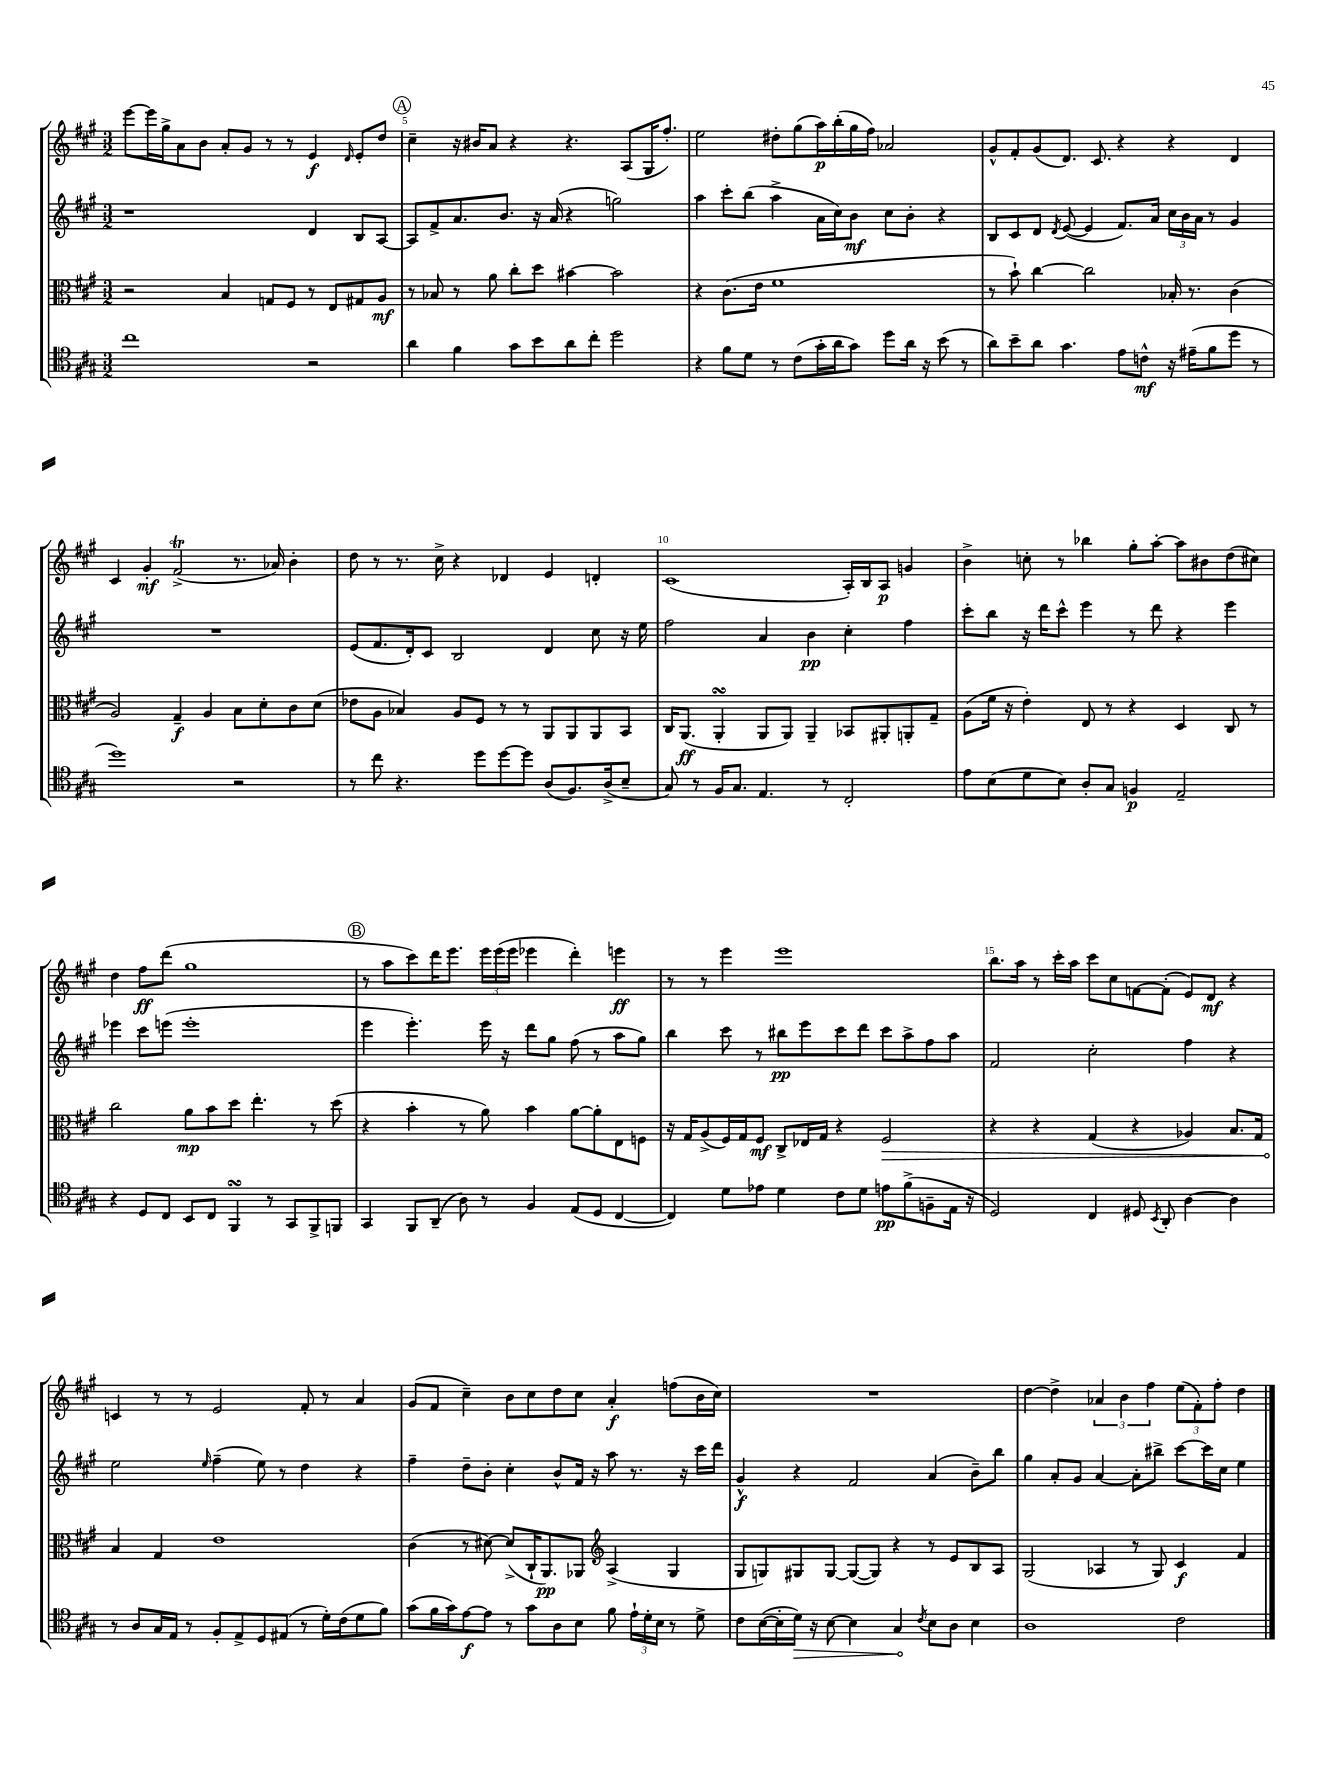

**kern	**kern	**kern	**kern
*staff4	*staff3	*staff2	*staff1
*clefC4	*clefC3	*clefG2	*clefG2
*k[f#c#g#]	*k[f#c#g#]	*k[f#c#g#]	*k[f#c#g#]
*M3/2	*M3/2	*M3/2	*M3/2
1cc#	2r	1r	[8eee\L
.	.	.	16eee\]L
.	.	.	16gg#^\J
.	.	.	8a\
.	.	.	8b\J
.	4B/	.	8a'/L
.	.	.	8g#/J
.	8G/L	.	8r
.	8F#/J	.	8r
2r	8r	4d/	4e/
.	8E/L	.	.
.	.	.	16qqd/
.	8G#/	8B/L	8e'/L
.	8A/J	[8A/J	8dd/J
=	=	=	=
4a\	8r	8A/]L	4cc#~\
.	8B-/	8f#^/	.
4f#\	8r	8.a/	16r
.	.	.	16b#/LK
.	8a\	.	8a/J
.	.	8.b/J	.
8g#\L	8cc#'\L	.	4r
8b\	8dd\J	16r	.
.	.	(16a/	.
8a\	[4b#\	4r	4.r
8cc#'\J	.	.	.
2dd\	2b#\]	2gg\)	.
.	.	.	(8A/L
.	.	.	16G#/K
.	.	.	8.ff#'/J)
=	=	=	=
4r	4r	4aa\	2ee\
8f#\L	(8.c#\L	8ccc#'\L	.
8d\J	.	(8bb\J	.
.	16e\Jk	.	.
8r	1f#	4aa^\	8dd#'\L
(8c#\L	.	.	(8gg#\
16g#'\L	.	16a\LL	16aa\L)
16a\J	.	16cc#\J)	(16bb'\
8g#\J)	.	8b\J	16gg#\
.	.	.	16ff#\JJ)
8dd\L	.	8cc#\L	2a-/
16a\Jk	.	8b'\J	.
16r	.	.	.
(8b\	.	4r	.
8r	.	.	.
=	=	=	=
8a\L)	8r	8B/L	8g#^^/L
8b~\	8b`\)	8c#/	8f#'/
8a\J	[4cc#\	8d/J	(8g#/
.	.	8qd/	.
4.g#\	.	([8e/	8.d/J)
.	2cc#\]	4e/]	.
.	.	.	8.c#/
8e\L	.	8.f#/L)	4r
8c^^\J	.	.	.
.	.	16a/Jk	.
16r	16B-'/	24cc#\LL	4r
.	.	24b\	.
(16e#~\LK	8.r	.	.
.	.	24a\JJ	.
8f#\	.	8r	.
8dd\J	(4c#\	4g#/	4d/
8r	.	.	.
=	=	=	=
1dd)	2A/)	1.r	4c#/
.	.	.	4g#'/
.	4G#~/	.	(2f#^/
.	4A/	.	.
2r	8B\L	.	8.r
.	8d'\	.	.
.	.	.	16a-/)
.	8c#\	.	4b'\
.	(8d\J	.	.
=	=	=	=
8r	8e-\L	(8e/L	8dd\
8cc#\	8A\J	8.f#/	8r
4.r	4B-/)	.	8.r
.	.	16d'/k)	.
.	.	8c#/J	.
.	.	.	16cc#^\
.	8A/L	2B/	4r
8dd\L	8F#/J	.	.
[8dd\	8r	.	4d-/
8dd\]J	8r	.	.
(8A/L	8AA/L	4d/	4e/
8.F#/)	8AA/	.	.
.	8AA/	8cc#\	4d'/
(16A^/k	.	.	.
8B~/J	8BB/J	16r	.
.	.	16ee\	.
=	=	=	=
8G#/)	16C#/LK	2ff#\	(1c#
.	(8.AA/J	.	.
8r	.	.	.
16F#/LK	4AA'/	.	.
8.G#/J	.	.	.
4.E/	8AA/L	4a/	.
.	8AA/J)	.	.
.	4AA~/	4b\	.
8r	.	.	.
2C#'/	8BB-/L	4cc#'\	16A'/LL)
.	.	.	16B/J
.	8AA#'/	.	8A/J
.	8AA'/	4ff#\	4g/
.	8G#~/J	.	.
=	=	=	=
8e\L	(8A\L	8ccc#'\L	4b^\
(8B\	16f#\Jk	8bb\J	.
.	16r	.	.
8d\	4e'\)	16r	8cc'\
.	.	16ddd\LK	.
8B\J)	.	8ccc#^^\J	8r
8A'/L	8E/	4eee\	4bb-\
8G#/J	8r	.	.
4F/	4r	8r	8gg#'\L
.	.	8ddd\	[8aa'\J
2E~/	4D/	4r	8aa\]L
.	.	.	8b#\
.	8C#/	4eee\	(8dd\
.	8r	.	8cc#\J)
=	=	=	=
4r	2cc#\	4eee-\	4dd\
8D/L	.	8ccc#\L	8ff#\L
8C#/J	.	(8eee\J	(8ddd\J
8BB/L	8a\L	1eee'	1gg#
8C#/J	8b\	.	.
4FF#/	8dd\J	.	.
.	4.ee'\	.	.
8r	.	.	.
8GG#/L	.	.	.
8FF#^/	8r	.	.
8FF/J	(8dd\	.	.
=	=	=	=
4GG#/	4r	4eee\	8r
.	.	.	8aa\L
8FF#/L	4b'\	4.eee'\)	8ccc#\)
(8AA~/J	.	.	16ddd\K
.	.	.	8.eee\J
8A\)	8r	.	.
8r	8a\)	16eee\	24eee\LL
.	.	.	(24eee\
.	.	16r	.
.	.	.	24eee\JJ
4F#/	4b\	8ddd\L	4eee-\
.	.	8gg#\J	.
(8E/L	[8a\L	(8ff#\	4ddd'\)
8D/J	8a'\]	8r	.
[4C#/	8E\	8aa\L	4eee\
.	8F\J	8gg#\J)	.
=	=	=	=
4C#/])	16r	4bb\	8r
.	16G#/LK	.	.
.	(8A^/	.	8r
8d\L	16F#/L)	8ccc#\	4eee\
.	16G#/J	.	.
8e-\J	8F#/J	8r	.
4d\	8C#^/L	8bb#\L	1eee
.	16E-/L	8eee\	.
.	16G#/JJ	.	.
8c#\L	4r	8ccc#\	.
8d\J	.	8ddd\J	.
8e\L	2F#/	8ccc#\L	.
(8f#^\	.	8aa^\	.
8F~\	.	8ff#\	.
16E\Jk	.	8aa\J	.
16r	.	.	.
=	=	=	=
2D/)	4r	2f#/	8.bb\L
.	.	.	16aa\Jk
.	4r	.	8r
.	.	.	16ccc#'\LL
.	.	.	16aa\JJ
4C#/	(4G#/	2cc#'\	8ccc#\L
.	.	.	8cc#\
8D#/	4r	.	[8f\
8qBB/	.	.	.
8AA'/	.	.	(8f'\]J
[4A\	4A-/)	4ff#\	8e/L)
.	.	.	8d/J
4A\]	8.B/L	4r	4r
.	16G#/Jk	.	.
=	=	=	=
8r	4B/	2ee\	4c/
8A/L	.	.	.
16G#/L	4G#/	.	8r
16E/JJ	.	.	.
8r	.	.	8r
.	.	16qqee/	.
8F#'/L	1e	(4ff#~\	2e/
8E^/	.	.	.
8D/	.	8ee\)	.
(8E#/J	.	8r	.
8r	.	4dd\	8f#'/
16d'\LL)	.	.	8r
(16c#\J	.	.	.
8d\	.	4r	4a/
8f#\J)	.	.	.
=	=	=	=
(8g#\L	(4c#\	4ff#~\	(8g#/L
16f#\L	.	.	8f#/J
16g#\J)	.	.	.
[8e\	8r	8dd~\L	4cc#~\)
8e\]J	[8d#\)	8b'\J	.
8r	(8d#^/]L	4cc#'\	8b\L
8g#\L	16C#`/K	.	8cc#\
.	8.AA/)	.	.
8A\	.	8b^^/L	8dd\
8B\J	8AA-/J	16f#/Jk	8cc#\J
.	.	16r	.
*	*clefG2	*	*
8f#\	(4A^/	8aa\	4a'/
24e`\LL	.	8.r	.
24d'\	.	.	.
24B\JJ	.	.	.
8r	4G#/	.	(8ff\L
.	.	16r	.
8d^\	.	16ccc#\LL	16b\L
.	.	16ddd\JJ	16cc#\JJ)
=	=	=	=
8c#\L	8G#/L	4g#^^/	1.r
([16B\L	8G/)	.	.
16B'\]	.	.	.
16d\JJ)	8G#/	4r	.
16r	.	.	.
[8B\	[8G#/J	.	.
4B\]	(8G#/_L	2f#/	.
.	8G#/]J)	.	.
4G#/	4r	.	.
8qc#/	.	.	.
8B\L	8r	(4a/	.
8A\J	8e/L	.	.
4B\	8B/	8b~\L)	.
.	8A/J	8bb\J	.
=	=	=	=
1A	(2G#/	4gg#\	[4dd\
.	.	8a'/L	4dd^\]
.	.	8g#/J	.
.	4A-/	[4a/	6a-/
.	.	.	6b\
.	8r	8a'\]L	.
.	.	.	6ff#\
.	8G#/)	8bb#^\J	.
2c#\	4c#/	[8ccc#\L	(12ee\L
.	.	.	12f#'\)
.	.	16ccc#\]L	.
.	.	.	12ff#'\J
.	.	16cc#\JJ	.
.	4f#/	4ee\	4dd\
==	==	==	==
*-	*-	*-	*-
